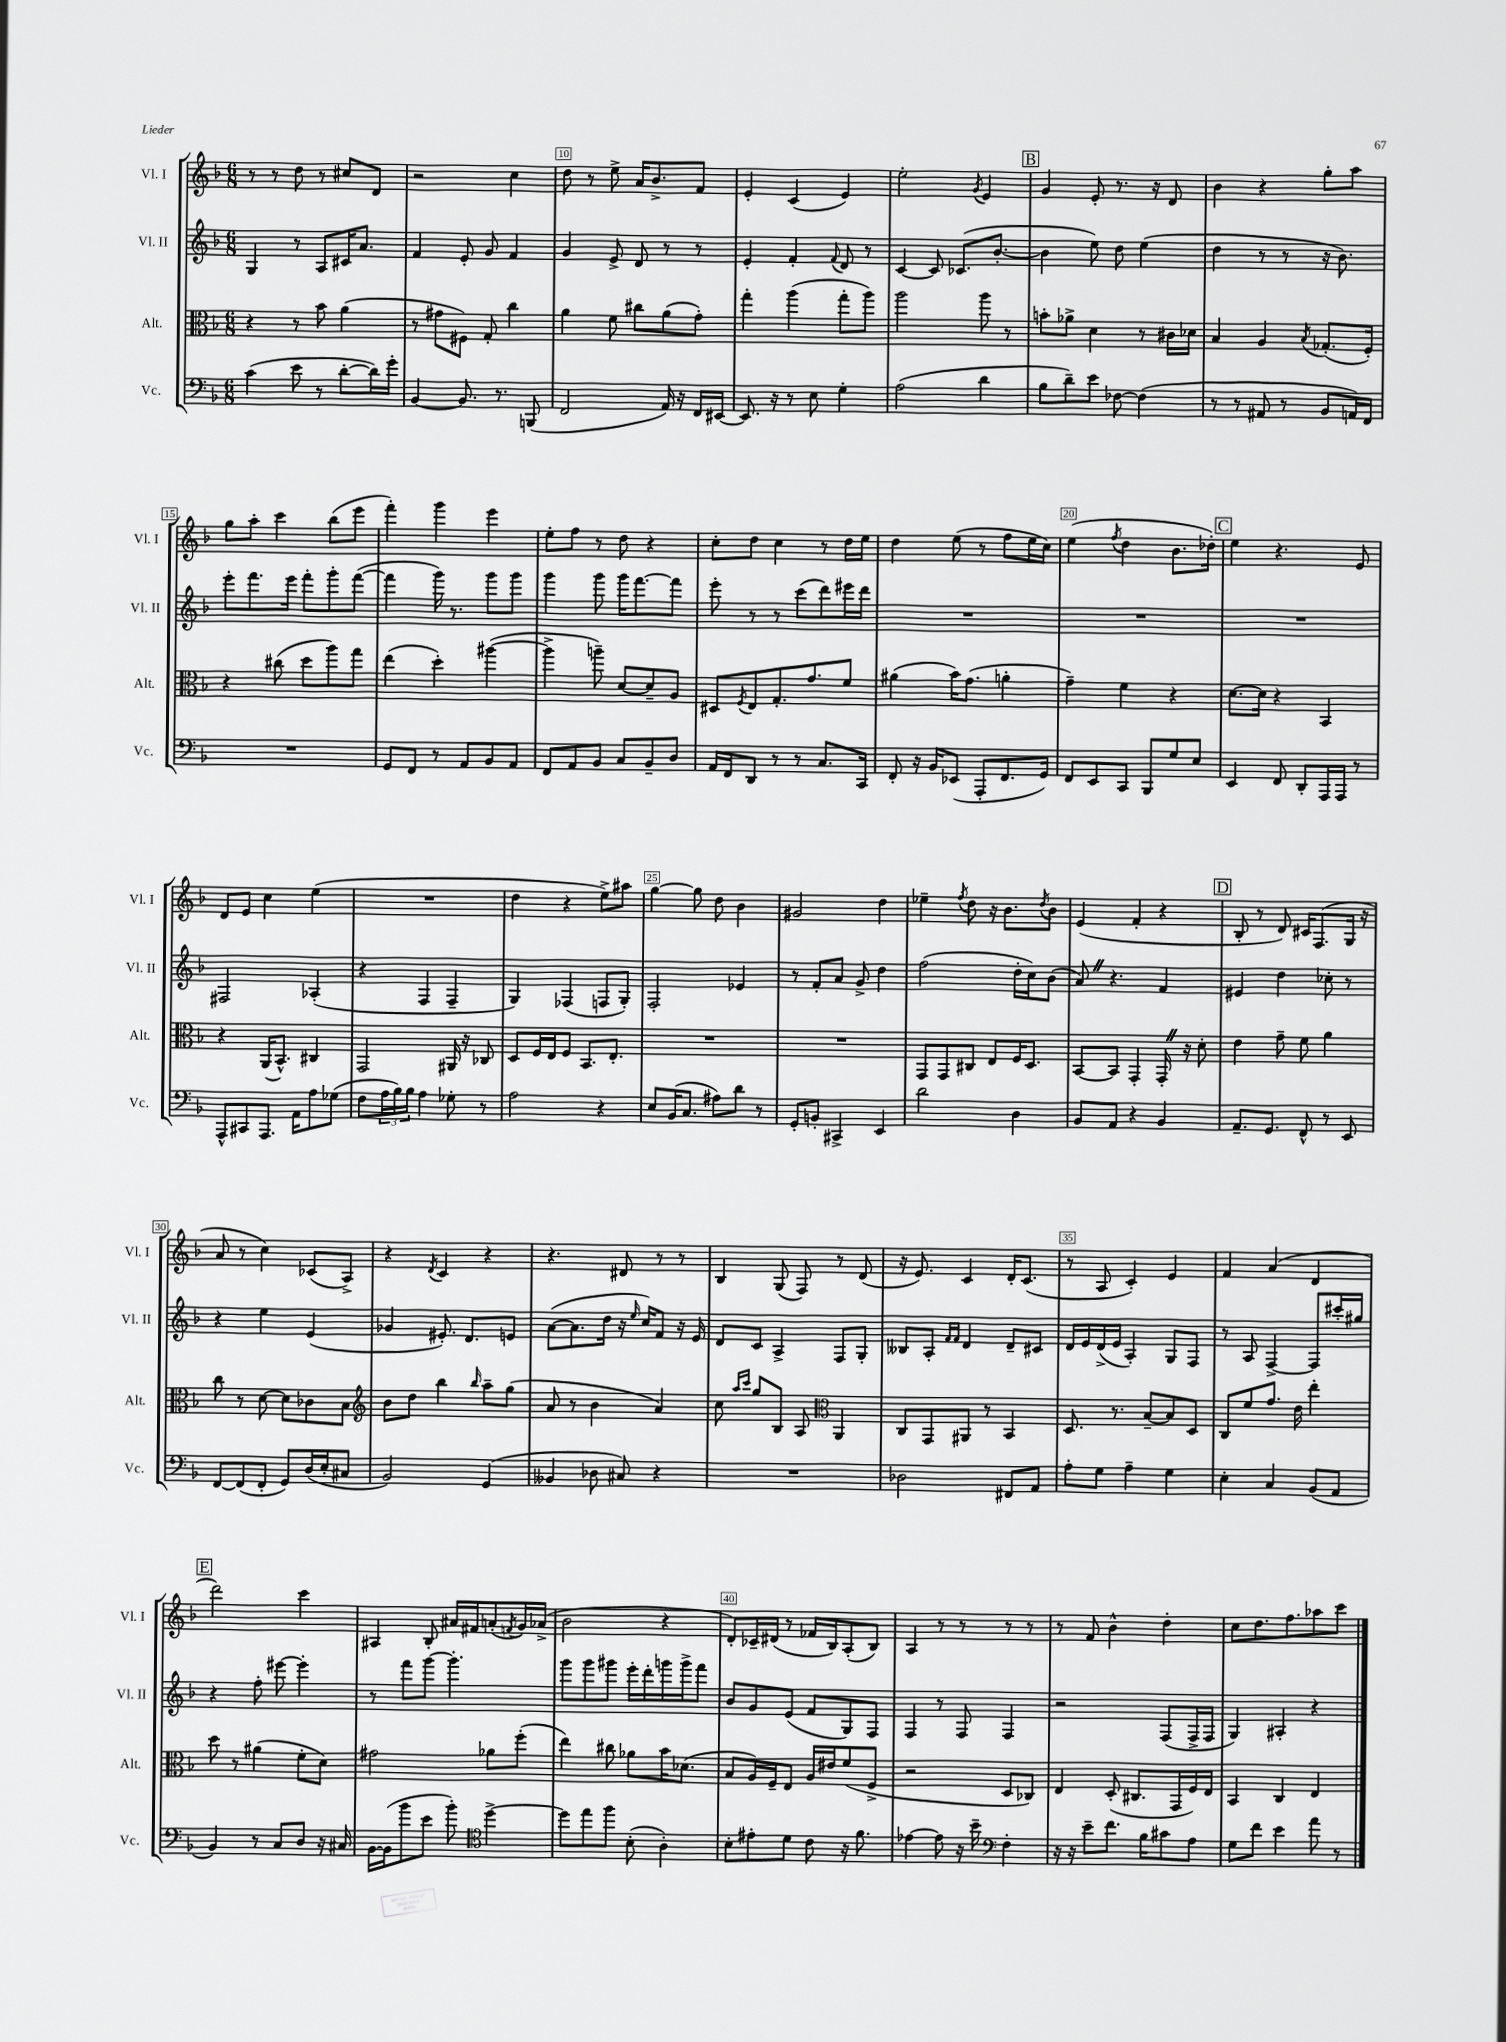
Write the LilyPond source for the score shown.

<<
\new StaffGroup <<
\new Staff = "s0" \with { instrumentName = "Vl. I" shortInstrumentName = "Vl. I" } {
    \clef treble \key f \major \numericTimeSignature \time 6/8
    r8 r8 d''8 r8 cis''8 d'8 |
    r2 c''4 |
    d''8 r8 e''8-> a'16 bes'8.-> f'8 |
    e'4-. c'4( e'4) |
    e''2-. \acciaccatura { g'8 } e'4 |
    \mark \markup { \box "B" } g'4 e'8-. r8. r16 d'8 |
    bes'4 r4 g''8-. a''8 |
    g''8 a''8-. c'''4 bes''8( e'''8 |
    f'''4-.) g'''4 e'''4 |
    e''8-. f''8 r8 d''8 r4 |
    c''8-. d''8 c''4 r8 d''16 e''16 |
    d''4 e''8( r8 f''8 e''16 c''16) |
    e''4( \acciaccatura { f''8 } d''4 bes'8. des''16-.) |
    \mark \markup { \box "C" } e''4 r4. e'8 |
    d'8 e'8 c''4 e''4( |
    R2. |
    d''4 r4 e''8->) ais''8 |
    g''4~ g''8 d''8 bes'4 |
    gis'2 d''4 |
    ees''4-- \acciaccatura { f''8 } d''8 r16 bes'8. \acciaccatura { d''8 } bes'8 |
    e'4( f'4-. r4 |
    \mark \markup { \box "D" } bes8-. r8 d'8) cis'16 f8.( g16 r16 |
    a'8 r8 c''4) ces'8( a8->) |
    r4 \acciaccatura { d'8 } c'4 r4 |
    r4. dis'8 r8 r8 |
    bes4 g8( f8) r8 d'8( |
    r16 e'8.) c'4 d'16-. c'8.( |
    r8 a8 c'4-.) e'4 |
    f'4 a'4( d'4 |
    \mark \markup { \box "E" } d'''2) c'''4 |
    ais4 bes8-. ais'16 fis'16 a'8-.( \acciaccatura { f'8 } g'16) aes'16->( |
    bes'2 r4 |
    d'8-.) ces'16-- dis'16( r8 fes'16 bes16) a8-.( bes8) |
    a4 r8 r8 r8 r8 |
    r8 f'8 bes'4-^ d''4-. |
    c''8 d''8. f''8. aes''8 c'''8 \bar "|." |
}
\new Staff = "s1" \with { instrumentName = "Vl. II" shortInstrumentName = "Vl. II" } {
    \clef treble \key f \major \numericTimeSignature \time 6/8
    g4 r8 a8 cis'16 a'8. |
    f'4 e'8-. g'8 f'4 |
    g'4 e'8-> d'8 r8 r8 |
    e'4-. f'4-. \appoggiatura { f'8 } d'8 r8 |
    c'4~ c'8 ces'8.( bes'8.~-. |
    \mark \markup { \box "B" } bes'4 e''8) d''8 e''4( |
    d''4 r8 r8 r16 bes'8.) |
    e'''8-. f'''8. e'''16 f'''8-. g'''8-. f'''8~( |
    f'''4 g'''16) r8. g'''8 g'''8 |
    g'''4 g'''8 g'''16 f'''8.~ f'''8 |
    e'''8-. r8 r8 c'''8( d'''8) eis'''16 d'''16 |
    R2. |
    R2. |
    \mark \markup { \box "C" } R2. |
    fis2 aes4-.( |
    r4 f4 f4-- |
    g4) fes4( f8 g8-.) |
    f2-. ees'4 |
    r8 f'8-. a'8 g'8-> d''4 |
    f''2( d''16-. c''16) bes'8( |
    a'8) \once \override BreathingSign.text = \markup { \musicglyph "scripts.caesura.straight" } \breathe r4. f'4 |
    \mark \markup { \box "D" } eis'4 d''4 ces''8-. r8 |
    r4 e''4 e'4( |
    ges'4 eis'8.-.) d'8. e'8 |
    a'8~( a'8. d''16 r16 \grace { e''16 } c''16) f'8 r16 e'16 |
    d'8 c'8 a4-> f8 g8-. |
    beses8 a8-. \grace { f'16 f'16 } d'4 d'8-- cis'8 |
    d'16 e'16 d'16->( e'16 a4-.) g8 f8 |
    r8 a8 f4~-> f8 cis'''16-. gis''16 |
    \mark \markup { \box "E" } r4 f''8-. eis'''8~ eis'''4-. |
    r8 f'''8 g'''8~ g'''4.-. |
    g'''8 g'''8 gis'''8 e'''16-. d'''16-. g'''16 g'''16-> f'''8 |
    bes'8 g'8 e'8( f'8 g8) f8 |
    f4 r8 f8 f4 |
    r2 f8( f16-> f16 |
    g4) ais4-. r4 \bar "|." |
}
\new Staff = "s2" \with { instrumentName = "Alt." shortInstrumentName = "Alt." } {
    \clef alto \key f \major \numericTimeSignature \time 6/8
    r4 r8 bes'8 a'4( |
    r8 gis'8 fis8) g8-. c''4 |
    a'4 f'8 cis''8 a'8( g'8-.) |
    g''4-. a''4( g''8-. a''8) |
    a''2 a''8 r8 |
    \mark \markup { \box "B" } b'8-. aes'8-> d'4 r8 cis'16 des'16 |
    bes4 a4 \acciaccatura { bes8 } ges8.-.( f16-.) |
    r4 cis''8( d''8 a''8) g''8 |
    e''4( d''4-.) ais''4~( |
    ais''4-> a''8--) d'8~ d'8-- a8 |
    dis8 \acciaccatura { f8 } e8 g8.-. g'8. f'8 |
    ais'4( bes'16) g'8.( a'4-. |
    g'4--) f'4 r4 |
    \mark \markup { \box "C" } d'8.~ d'16 r4 bes,4 |
    r4 a,16( bes,8.-^) cis4 |
    g,2 ais,16 r16 ces8 |
    d8 f16 e16 f8 bes,8. e8.-. |
    R2. |
    R2. |
    g,8 g,8 cis8 e8 f16 d8. |
    bes,8~ bes,8 g,4-. g,16-. \once \override BreathingSign.text = \markup { \musicglyph "scripts.caesura.straight" } \breathe r16 d'8-. |
    \mark \markup { \box "D" } e'4 g'8-- f'8 a'4 |
    c''8 r8 d'8~ d'8 ces'8 bes8 |
    \clef treble bes'8 d''8 bes''4 \grace { bes''16 } a''8-- g''8( |
    a'8 r8 bes'4 a'4) |
    c''8 \grace { a''16 c'''16 } g''8 bes8 a8 \clef alto a,4 |
    c8 g,8 ais,8 r8 bes,4 |
    d8. r8. bes8~-- bes8 d8 |
    c8 f'8 g'8. e'16 e''4-. |
    \mark \markup { \box "E" } d''8 r8 ais'4( f'8-. d'8) |
    gis'2 aes'8 f''8-.( |
    e''4) cis''8 aes'8 bes'16 des'8.( |
    bes8 a16) f16-- e8 a16 eis'16 f'8( f8-> |
    r2 d8 ces8) |
    e4 d8-.( cis8. g,16 f16) e16 |
    bes,4 c4 e4 \bar "|." |
}
\new Staff = "s3" \with { instrumentName = "Vc." shortInstrumentName = "Vc." } {
    \clef bass \key f \major \numericTimeSignature \time 6/8
    c'4( e'8 r8 d'8~-. d'16) g'16-. |
    bes,4~ bes,8. r8. b,,8( |
    f,2 a,16) r16 f,16 eis,16~ |
    eis,8. r16 r8 e8 g4-. |
    a2( d'4 |
    \mark \markup { \box "B" } bes8 d'8--) e'8 fes8~ fes4( |
    r8 r8 ais,8 r8 bes,8 a,16) f,16 |
    R2. |
    g,8 f,8 r8 a,8 bes,8 a,8 |
    f,8 a,8 bes,8 c8 bes,8-- d8 |
    a,16 f,16 d,8 r8 r8 c8. c,16 |
    f,8-. r16 bes,16 ees,8( a,,8-. f,8. g,16) |
    f,8 e,8 c,8 bes,,8 g8 e8 |
    \mark \markup { \box "C" } e,4 f,8 d,8-. a,,16 a,,16 r8 |
    a,,8-^ cis,8 a,,8. a,16 a8 ges8( |
    f8 \tuplet 3/2 { a16 bes16) bes16 } a4 ges8-. r8 |
    a2 r4 |
    e8 bes,16( c8. ais8) d'8 r8 |
    g,8-. b,8-. cis,4-> e,4 |
    d'2 d4 |
    bes,8 a,8 r4 bes,4 |
    \mark \markup { \box "D" } a,8.-- g,8. f,8-^ r8 e,8 |
    f,8~ f,8( f,8-. g,8) d16( e16-. cis8 |
    bes,2) g,4( |
    beses,4 des8 cis8) r4 |
    R2. |
    des2 fis,8 a,8 |
    a8-. g8 a4-- g4 |
    e4-. c4 bes,8( a,8 |
    \mark \markup { \box "E" } bes,4) r8 c8 d8 r16 cis16 |
    bes,16~ bes,16( bes'8 e'8 bes'8-.) \clef tenor d''4~-> |
    d''8 e''8 f''8 bes8-.( a4-.) |
    bes8-. eis'8-. d'8 c'8 r16 f'8. |
    ees'4~ ees'8 r16 bes'16-- \clef bass f4-. |
    r16 r16 e'8-- f'8. bes16 cis'8 a8 |
    g8 f'8 e'4 a'8 r8 \bar "|." |
}
>>
>>
\layout { \context { \Score currentBarNumber = #8 \override BarNumber.break-visibility = ##(#f #t #t) barNumberVisibility = #(every-nth-bar-number-visible 5) \override BarNumber.stencil = #(make-stencil-boxer 0.1 0.3 ly:text-interface::print) } }
